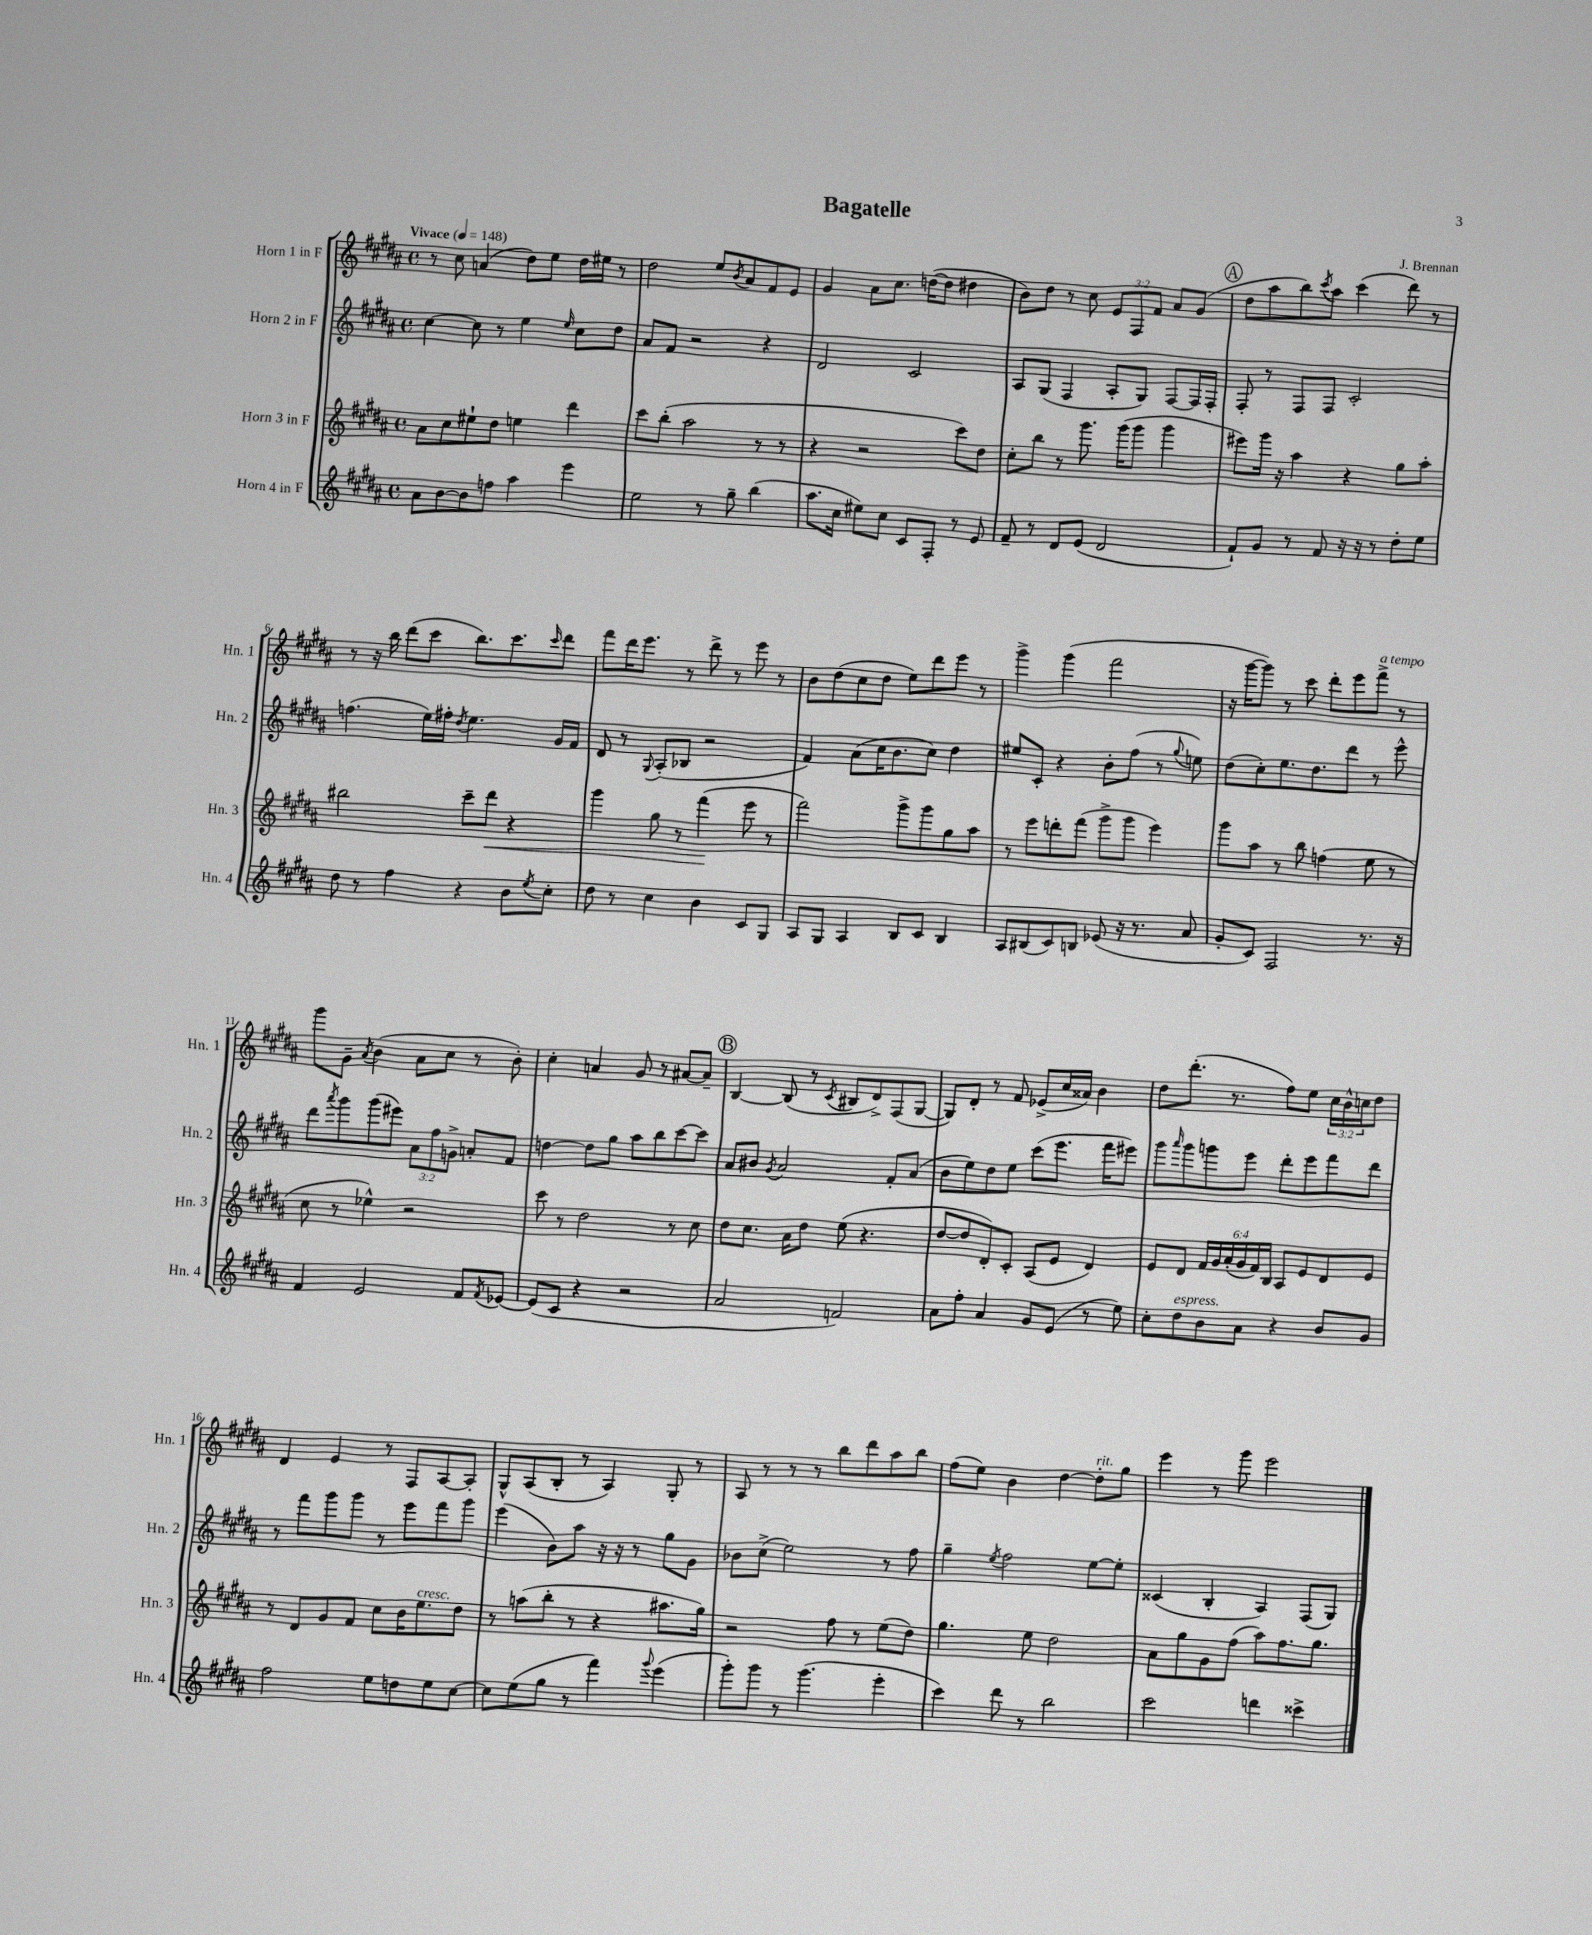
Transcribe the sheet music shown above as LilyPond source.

\header { title = "Bagatelle" composer = "J. Brennan" }
<<
\new StaffGroup <<
\new Staff = "s0" \with { instrumentName = "Horn 1 in F" shortInstrumentName = "Hn. 1" } {
    \clef treble \key b \major \defaultTimeSignature \time 4/4 \override Staff.TupletNumber.text = #tuplet-number::calc-fraction-text \tempo "Vivace" 4 = 148
    r8 cis''8 a'4( dis''8) e''8 dis''16 eis''16 r8 |
    dis''2 e''8 \acciaccatura { b'8 } ais'8 fis'8 e'8 |
    gis'4 ais'8 cis''8. d''16~( d''8 dis''4 |
    b'8) dis''8 r8 cis''8 \tuplet 3/2 { e'8 fis8 fis'8 } ais'8 gis'8( |
    \mark \markup { \circle "A" } dis''8 ais''8 b''8) \acciaccatura { cis'''8 } ais''8 cis'''4( dis'''8) r8 |
    r8 r16 b''16 dis'''8( cis'''8 b''8.) cis'''8. \grace { cis'''16 } dis'''8 |
    fis'''8 dis'''16 e'''8. r8 dis'''8-> r8 e'''8 r8 |
    b'8 dis''8( cis''8 dis''8 e''8) dis'''8 e'''8 r8 |
    gis'''4-> gis'''4( fis'''2 |
    r16 gis'''16~ gis'''8) r8 cis'''8 dis'''8-. e'''8 fis'''8->^\markup { \italic "a tempo" } r8 |
    gis'''8 gis'8-- \acciaccatura { ais'8 } b'4( ais'8 cis''8 r8 b'8-.) |
    cis''4-. a'4 gis'8 r8 ais'8~ ais'8-- |
    \mark \markup { \circle "B" } b4~ b8( r8 \acciaccatura { cis'8 } bis8 dis'8->) fis8( gis8~ |
    gis8) dis'8-. r8 fis'8 ees'8->( cis''16 aisis'16) b'4 |
    dis''8 dis'''8.-.( r8. fis''8) e''8 \tuplet 3/2 { cis''16 b'16-^ c''16 } dis''8 |
    dis'4 e'4 r8 fis8 ais8~ ais8-. |
    gis8-^ ais8( b8-. r8 ais4) gis8-. r8 |
    ais8 r8 r8 r8 b''8 dis'''8 ais''8 b''8 |
    fis''8( e''8) b'4 dis''4~ dis''8-.^\markup { \italic "rit." } gis''8 |
    e'''4 r8 gis'''8 e'''2 \bar "|." |
}
\new Staff = "s1" \with { instrumentName = "Horn 2 in F" shortInstrumentName = "Hn. 2" } {
    \clef treble \key b \major \defaultTimeSignature \time 4/4 \override Staff.TupletNumber.text = #tuplet-number::calc-fraction-text
    cis''4~ cis''8 r8 e''4 \grace { e''16 } cis''8 dis''8 |
    ais'8 fis'8 r2 r4 |
    dis'2 cis'2 |
    ais8 gis8( fis4 ais8-. gis8) fis8~ fis16 fis16-. |
    \mark \markup { \circle "A" } fis8-. r8 fis8 fis8 cis'2-. |
    f''4.( e''16) fis''16-. \acciaccatura { dis''8 } e''4. gis'16 fis'16 |
    dis'8 r8 \appoggiatura { gis8 } ais8-.( bes8 r2 |
    fis'4) ais'8( cis''16 b'8. cis''8) dis''4 |
    eis''8 cis'8-. r4 b'8-. fis''8( r8 \appoggiatura { gis''8 } e''8) |
    dis''8( cis''8-.) e''8. dis''8. dis'''8 r8 e'''8-^ |
    dis'''8 \acciaccatura { ais'''8 } gis'''8 gis'''8( eis'''8) \tuplet 3/2 { ais'8 fis''8 g'8-> } a'8-. fis'8 |
    d''4~ d''8 gis''8 ais''8 b''8 cis'''8~ cis'''8 |
    \mark \markup { \circle "B" } ais'8 bis'8 \acciaccatura { gis'8 } ais'2 fis'8-. ais'8( |
    b'8 e''8) dis''8 e''8 cis'''8( e'''8. fis'''16 eis'''8) |
    gis'''8 \grace { ais'''16 } gis'''8 g'''8 e'''8 dis'''8-. e'''8 fis'''8 dis'''8 |
    r8 fis'''8 gis'''8 gis'''8 r8 e'''8 fis'''8 gis'''8 |
    e'''4( b'8) ais''8 r16 r16 r8 gis''8 gis'8 |
    bes'8 cis''8->( e''2) r8 fis''8 |
    gis''4-- \acciaccatura { e''8 } fis''2 e''8~ e''8-. |
    cisis'4( b4-. ais4) fis8( gis8) \bar "|." |
}
\new Staff = "s2" \with { instrumentName = "Horn 3 in F" shortInstrumentName = "Hn. 3" } {
    \clef treble \key b \major \defaultTimeSignature \time 4/4 \override Staff.TupletNumber.text = #tuplet-number::calc-fraction-text
    ais'8 cis''8 eis''8-! dis''8 e''4 dis'''4 |
    cis'''8 b''8-.( ais''2 r8 r8 |
    r4 r2 cis'''8) dis''8 |
    cis''8-. b''8 r8 gis'''8. gis'''16( gis'''8 gis'''4 |
    \mark \markup { \circle "A" } eis'''8) gis'''16 r16 ais''4 r4 gis''8 ais''8-. |
    bis''2 cis'''8-- dis'''8\< r4 |
    gis'''4 gis''8 r8 fis'''4\!( e'''8 r8 |
    fis'''2) gis'''8-> gis'''8 gis''8 ais''8 |
    r8 e'''8 d'''8-. fis'''8( gis'''8-> gis'''8 e'''4) |
    gis'''8 ais''8 r8 b''8 f''4( e''8 r8 |
    cis''8 r8 ees''4-^) r2 |
    cis'''8 r8 dis''2 r8 cis''8 |
    \mark \markup { \circle "B" } dis''8 cis''8. ais'16 dis''8 e''8( r4. |
    dis''8~ dis''8 dis'8-.) cis'8-. ais8( e'8 dis'4) |
    e'8 dis'8 \tuplet 6/4 { fis'16 gis'16 ais'16-.( gis'16 fis'16) b16 } ais8 e'8 dis'8 e'8 |
    r8 dis'8 gis'8 fis'8 cis''8 b'16 e''8.^\markup { \italic "cresc." } dis''8 |
    r8 a''8( b''8-. r8 r4 ais''8. gis''16) |
    r2 fis''8 r8 e''8( dis''8) |
    gis''4. e''8 dis''2 |
    ais'8 gis''8 gis'8 fis''8( ais''8) fis''8. gis''8. \bar "|." |
}
\new Staff = "s3" \with { instrumentName = "Horn 4 in F" shortInstrumentName = "Hn. 4" } {
    \clef treble \key b \major \defaultTimeSignature \time 4/4
    ais'8 b'8~ b'8 f''8 ais''4 e'''4 |
    e''2 r8 gis''8-- b''4( |
    ais''8. cis''16 eis''8) cis''8 cis'8 fis8-. r8 e'8 |
    fis'8-- r8 dis'8 e'8( dis'2 |
    \mark \markup { \circle "A" } fis'8-!) gis'8 r8 fis'8 r16 r16 r8 dis''8-. e''8 |
    dis''8 r8 fis''4 r4 b'8 \acciaccatura { e''8 } cis''8-. |
    dis''8 r8 cis''4 b'4 cis'8 gis8 |
    ais8 gis8 ais4 b8 cis'8 b4 |
    ais8 bis8( cis'8) b8 ees'8( r16 r8. ais'8 |
    gis'8-. cis'8) fis2 r8. r16 |
    fis'4 e'2 fis'8 \acciaccatura { fis'8 } ees'8~ |
    ees'8( cis'8 r4 r2 |
    \mark \markup { \circle "B" } ais'2 f'2) |
    ais'8 fis''8-. ais'4 gis'8 e'8( r8 e''8) |
    cis''8-. dis''8^\markup { \italic "espress." } b'8 ais'8 r4 b'8 gis'8 |
    fis''2 e''8 d''8 e''8 cis''8~ |
    cis''8 e''8( gis''8 r8 fis'''4) \appoggiatura { gis'''8 } e'''4( |
    gis'''8-.) gis'''8 r8 gis'''4.( e'''4-. |
    cis'''4) dis'''8 r8 b''2 |
    cis'''2 d'''4 cisis'''4-> \bar "|." |
}
>>
>>
